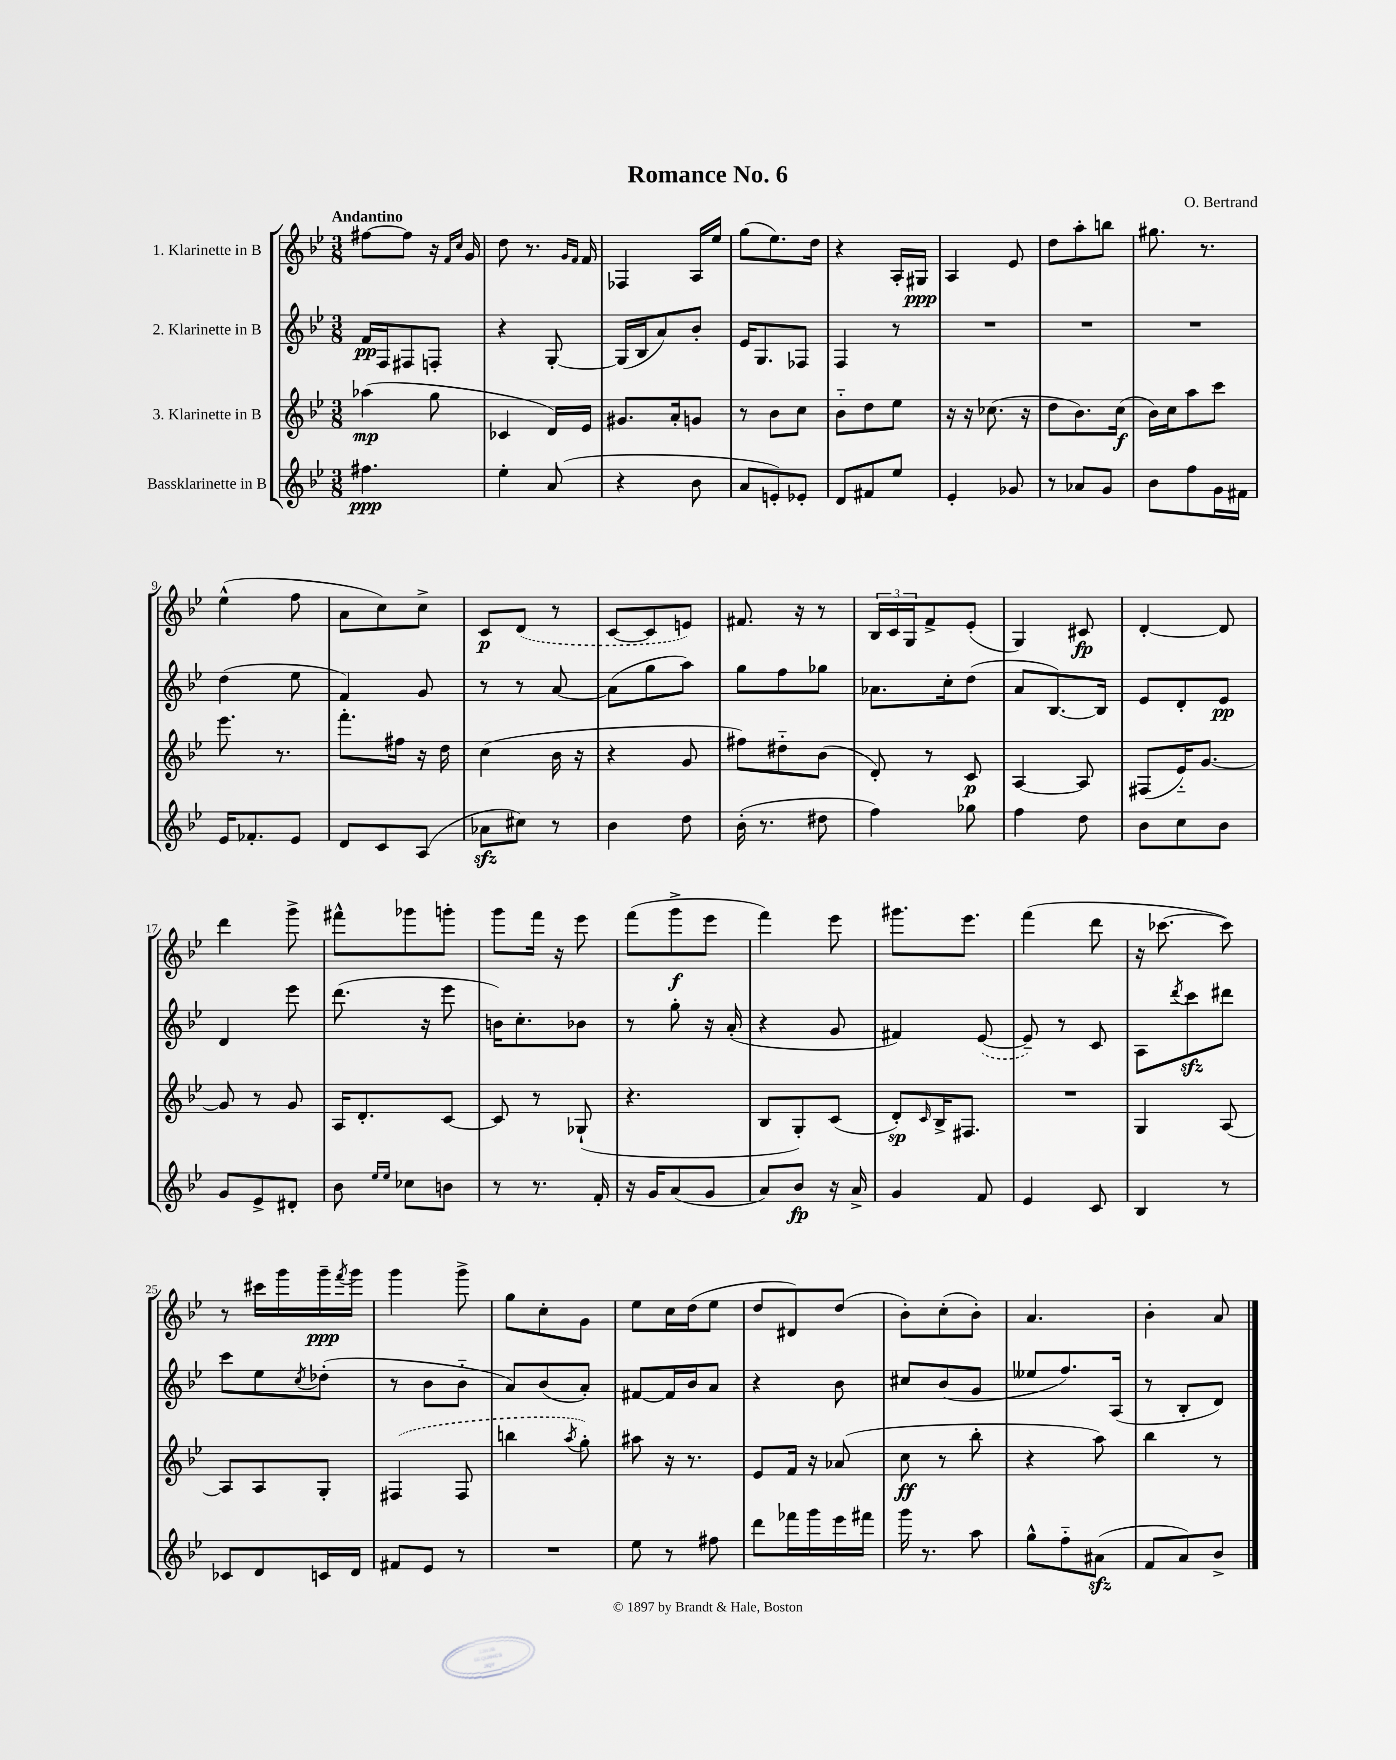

**kern	**kern	**kern	**kern
*staff4	*staff3	*staff2	*staff1
*clefG2	*clefG2	*clefG2	*clefG2
*k[b-e-]	*k[b-e-]	*k[b-e-]	*k[b-e-]
*M3/8	*M3/8	*M3/8	*M3/8
4.ff#	(4aa-	16f	[8ff#
.	.	16F	.
.	.	8F#	8ff#]
.	8gg	8F'	16r
.	.	.	16qqf
.	.	.	16qqcc
.	.	.	16g
=	=	=	=
4ee-'	4c-	4r	8dd
.	.	.	8.r
(8a	16d)	[8G'	.
.	.	.	16qqg
.	.	.	16qqf
.	16e-	.	16f
=	=	=	=
4r	8.g#	(16G]	4F-
.	.	16B-	.
.	.	8a)	.
.	16a'	.	.
8b-	8g	8b-'	16A
.	.	.	16ee-
=	=	=	=
8a	8r	16e-	(8gg
.	.	8.G	.
8e')	8b-	.	8.ee-)
8e-'	8cc	8F-	.
.	.	.	16dd
=	=	=	=
8d	8b-'~	4F	4r
8f#	8dd	.	.
8ee-	8ee-	8r	16A'
.	.	.	16G#
=	=	=	=
4e-'	16r	4.r	4A
.	16r	.	.
.	(8.cc-	.	.
8g-	.	.	8e-
.	16r	.	.
=	=	=	=
8r	8dd	4.r	8dd
8a-	8.b-)	.	8aa'
8g	.	.	8bb
.	(16cc	.	.
=	=	=	=
8b-	16b-)	4.r	8.gg#
.	16cc	.	.
8ff	8aa	.	.
.	.	.	8.r
16g	8ccc	.	.
16f#	.	.	.
=	=	=	=
16e-	8.eee-	(4dd	(4ee-^^
8.f-'	.	.	.
.	8.r	.	.
8e-	.	8ee-	8ff
=	=	=	=
8d	8.fff'	4f)	8a
8c	.	.	8cc)
.	16ff#	.	.
(8A	16r	8g	8cc^
.	16dd	.	.
=	=	=	=
8a-	(4cc	8r	8c
8cc#)	.	8r	(8d
8r	16b-	[8a	8r
.	16r	.	.
=	=	=	=
4b-	4r	(8a]	[8c
.	.	8gg	8c]
8dd	8g	8aa)	8e)
=	=	=	=
(16b-'	8ff#)	8gg	8.f#
8.r	.	.	.
.	8dd#'~	8ff	.
.	.	.	16r
8dd#	(8b-	8gg-	8r
=	=	=	=
4ff)	8d')	8.a-	24B-
.	.	.	24c
.	.	.	24G
.	8r	.	8f^
.	.	16cc'	.
8gg-	8c	(8dd	(8e-'
=	=	=	=
4ff	[4A	8a	4G)
.	.	[8.B-)	.
8dd	8A]	.	8c#
.	.	16B-]	.
=	=	=	=
8b-	(8F#	8e-	[4d'
8cc	16e-'~)	8d'	.
.	[8.g	.	.
8b-	.	8e-	8d]
=	=	=	=
8g	8g]	4d	4ddd
8e-^	8r	.	.
8d#'	8g	8eee-	8ggg^
=	=	=	=
8b-	16A	(8.ddd	8fff#^^
.	8.d'	.	.
16qqee-	.	.	.
16qqee-	.	.	.
8cc-	.	.	8ggg-
.	.	16r	.
8b	[8c	8eee-	8ggg'
=	=	=	=
8r	8c]	16b)	8ggg
.	.	8.cc'	.
8.r	8r	.	16fff
.	.	.	16r
.	(8G-`	8b-	8eee-
16f'	.	.	.
=	=	=	=
16r	4.r	8r	(8fff
16g	.	.	.
(8a	.	8gg'	8ggg^
8g	.	16r	8eee-
.	.	(16a'	.
=	=	=	=
8a)	8B-	4r	4fff)
8b-	8G')	.	.
16r	(8c	8g	8eee-
16a^	.	.	.
=	=	=	=
4g	8d')	4f#)	8.ggg#
.	16qqc	.	.
.	16B-^	.	.
.	8.F#	.	8.eee-
8f	.	([8e-	.
=	=	=	=
4e-	4.r	8e-~])	(4fff
.	.	8r	.
8c	.	8c	8ddd
=	=	=	=
4B-	4G	8A	16r
.	.	.	[8.ccc-
.	.	8qddd	.
.	.	8ccc	.
8r	[8A	8ddd#	8ccc-])
=	=	=	=
8c-	8A]	8ccc	8r
8d	8A	8ee-	16ccc#
.	.	.	16ggg
.	.	8qcc	.
16c	8G'	(8dd-'	16ggg~
.	.	.	8qfff
16d	.	.	16ggg
=	=	=	=
8f#	(4F#	8r	4ggg
8e-	.	8b-	.
8r	8F#	8b-'~	8ggg^
=	=	=	=
4.r	4bb	8a)	8gg
.	.	(8b-	8cc'
.	8qaa	.	.
.	8gg')	8a')	8g
=	=	=	=
8ee-	8aa#	[8f#	8ee-
8r	16r	16f#]	16cc
.	8.r	16b-	(16dd
8ff#	.	8a	8ee-
=	=	=	=
8ddd	8e-	4r	8dd
16fff-	16f	.	8d#)
16ggg	16r	.	.
16eee-	(8a-	8b-	(8dd
16fff#	.	.	.
=	=	=	=
16ggg	8cc	8cc#	8b-')
8.r	.	.	.
.	8r	(8b-	(8cc'
8aa	8bb-'	8g	8b-')
=	=	=	=
8gg^^	4r	8ee--	4.a
8ff'~	.	8.ff)	.
(8a#	8aa)	.	.
.	.	(16A	.
=	=	=	=
8f	4bb-	8r	4b-'
8a)	.	8B-'	.
8b-^	8r	8d)	8a
==	==	==	==
*-	*-	*-	*-
